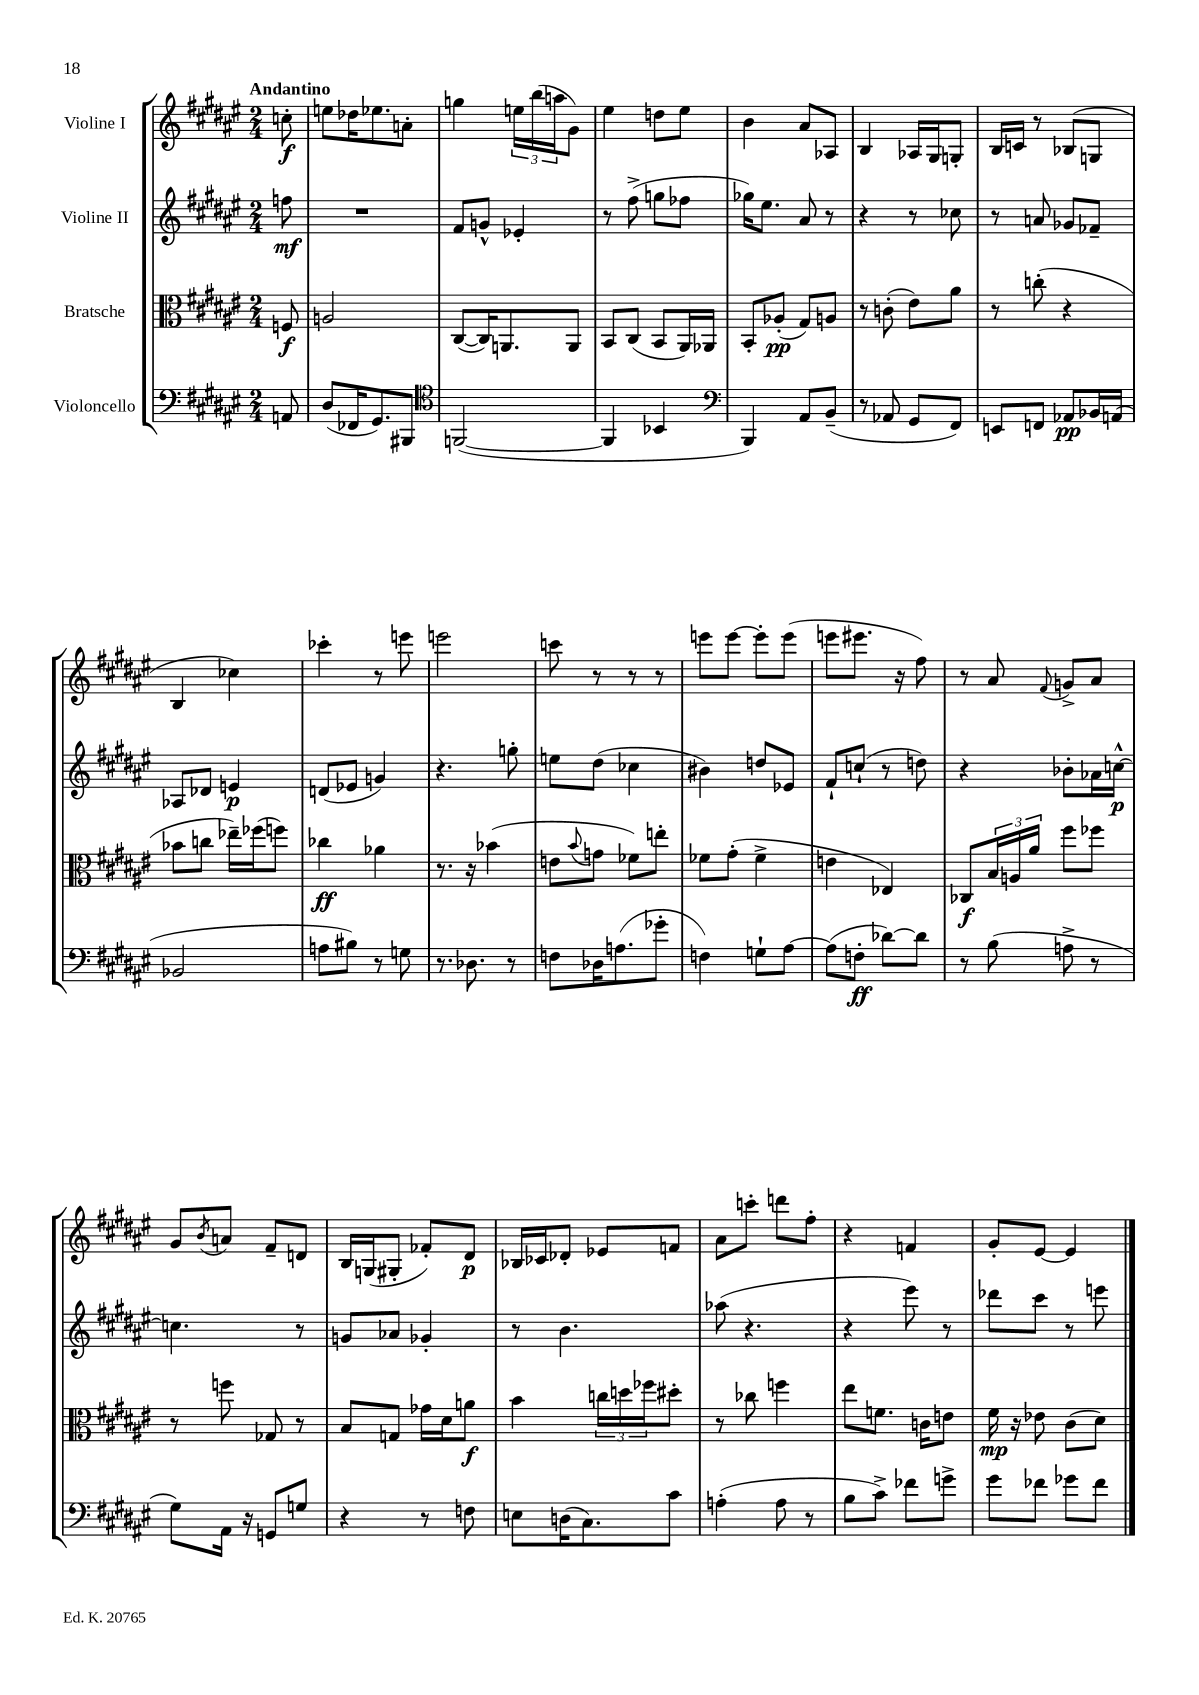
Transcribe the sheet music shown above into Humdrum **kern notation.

**kern	**kern	**kern	**kern
*staff4	*staff3	*staff2	*staff1
*clefF4	*clefC3	*clefG2	*clefG2
*k[f#c#g#d#a#e#]	*k[f#c#g#d#a#e#]	*k[f#c#g#d#a#e#]	*k[f#c#g#d#a#e#]
*M2/4	*M2/4	*M2/4	*M2/4
8AA	8F	8ff	8cc'
=	=	=	=
(8D#	2A	2r	8ee
16FF-	.	.	16dd-
8.GG#)	.	.	8.ee-
8BBB#	.	.	8a'
=	=	=	=
*clefC4	*	*	*
([2FF	([8C#	8f#	4gg
.	16C#])	8g^^	.
.	8.AA	.	.
.	.	4e-'	24ee
.	.	.	(24bb
.	.	.	24aa
.	8AA	.	8g#)
=	=	=	=
4FF]	8BB	8r	4ee#
.	(8C#	(8ff#^	.
4BB-	8BB	8gg	8dd
.	16AA#)	8ff-	8ee#
.	16AA-	.	.
=	=	=	=
*clefF4	*	*	*
4BBB)	8BB'	16gg-)	4b
.	.	8.ee#	.
.	(8A-'	.	.
8AA#	8G#)	8a#	8a#
(8BB~	8A	8r	8A-
=	=	=	=
8r	8r	4r	4B
8AA-	(8c'	.	.
8GG#	8e#)	8r	16A-
.	.	.	16G#
8FF#)	8a#	8cc-	8G'
=	=	=	=
8EE	8r	8r	16B
.	.	.	16c
8FF	(8cc'	8a	8r
8AA-	4r	8g-	(8B-
16BB-	.	8f-~	8G
(16AA	.	.	.
=	=	=	=
2BB-	8b-	8A-	4B
.	8cc	8d-	.
.	16ee-~)	4e	4cc-)
.	(16ff-	.	.
.	8ff)	.	.
=	=	=	=
8A	4cc-	(8d	4ccc-'
8B#)	.	8e-	.
8r	4a-	4g)	8r
8G	.	.	8eee
=	=	=	=
8.r	8.r	4.r	2eee
8.D-	16r	.	.
.	(4b-	.	.
8r	.	8gg'	.
=	=	=	=
8F	8e	8ee	8ccc
.	8qqb	.	.
16D-	8g	(8dd#	8r
(8.A	.	.	.
.	8f-)	4cc-	8r
8g-'	8ee'	.	8r
=	=	=	=
4F)	8f-	4b#)	8eee
.	(8g#'	.	[8eee
8G`	4f-^	8dd	8eee']
[8A#	.	8e-	(8eee
=	=	=	=
(8A#]	4e	8f#`	8eee
8F'	.	(8cc`	8.eee#
[8d-)	4E-)	8r	.
.	.	.	16r
8d-]	.	8dd)	8ff#)
=	=	=	=
8r	8C-	4r	8r
(8B	24B	.	8a#
.	24A	.	.
.	24a#	.	.
.	.	.	8qqf#
8A^	8ff#	8b-'	8g^
8r	8ff-	16a-	8a#
.	.	[16cc^^	.
=	=	=	=
8G#)	8r	4.cc]	8g#
.	.	.	8qb
16AA#	8ff	.	8a
16r	.	.	.
8GG	8G-	.	8f#~
8G	8r	8r	8d
=	=	=	=
4r	8B	8g	16B
.	.	.	(16G
.	8G	8a-	8G#'
8r	16g-	4g-'	8f-')
.	16d#	.	.
8F	8a	.	8d#
=	=	=	=
8E	4b	8r	16B-
.	.	.	16c-
(16D	.	4.b	8d-'
8.C#)	.	.	.
.	24cc	.	8e-
.	24dd	.	.
.	24ff-	.	.
8c#	8dd#'	.	8f
=	=	=	=
(4A'	8r	(8aa-	8a#
.	8cc-	4.r	8ccc'
8A	4ff	.	8ddd
8r	.	.	8ff#'
=	=	=	=
8B	8ee#	4r	4r
8c#^)	8.f	.	.
8f-	.	8eee#)	4f
.	16c	.	.
8g^	8e	8r	.
=	=	=	=
8g#	16f#	8ddd-	8g#'
.	16r	.	.
8f-	8e-	8ccc#	[8e#
8g-	(8c#	8r	4e#]
8f-	8d#)	8eee	.
==	==	==	==
*-	*-	*-	*-
